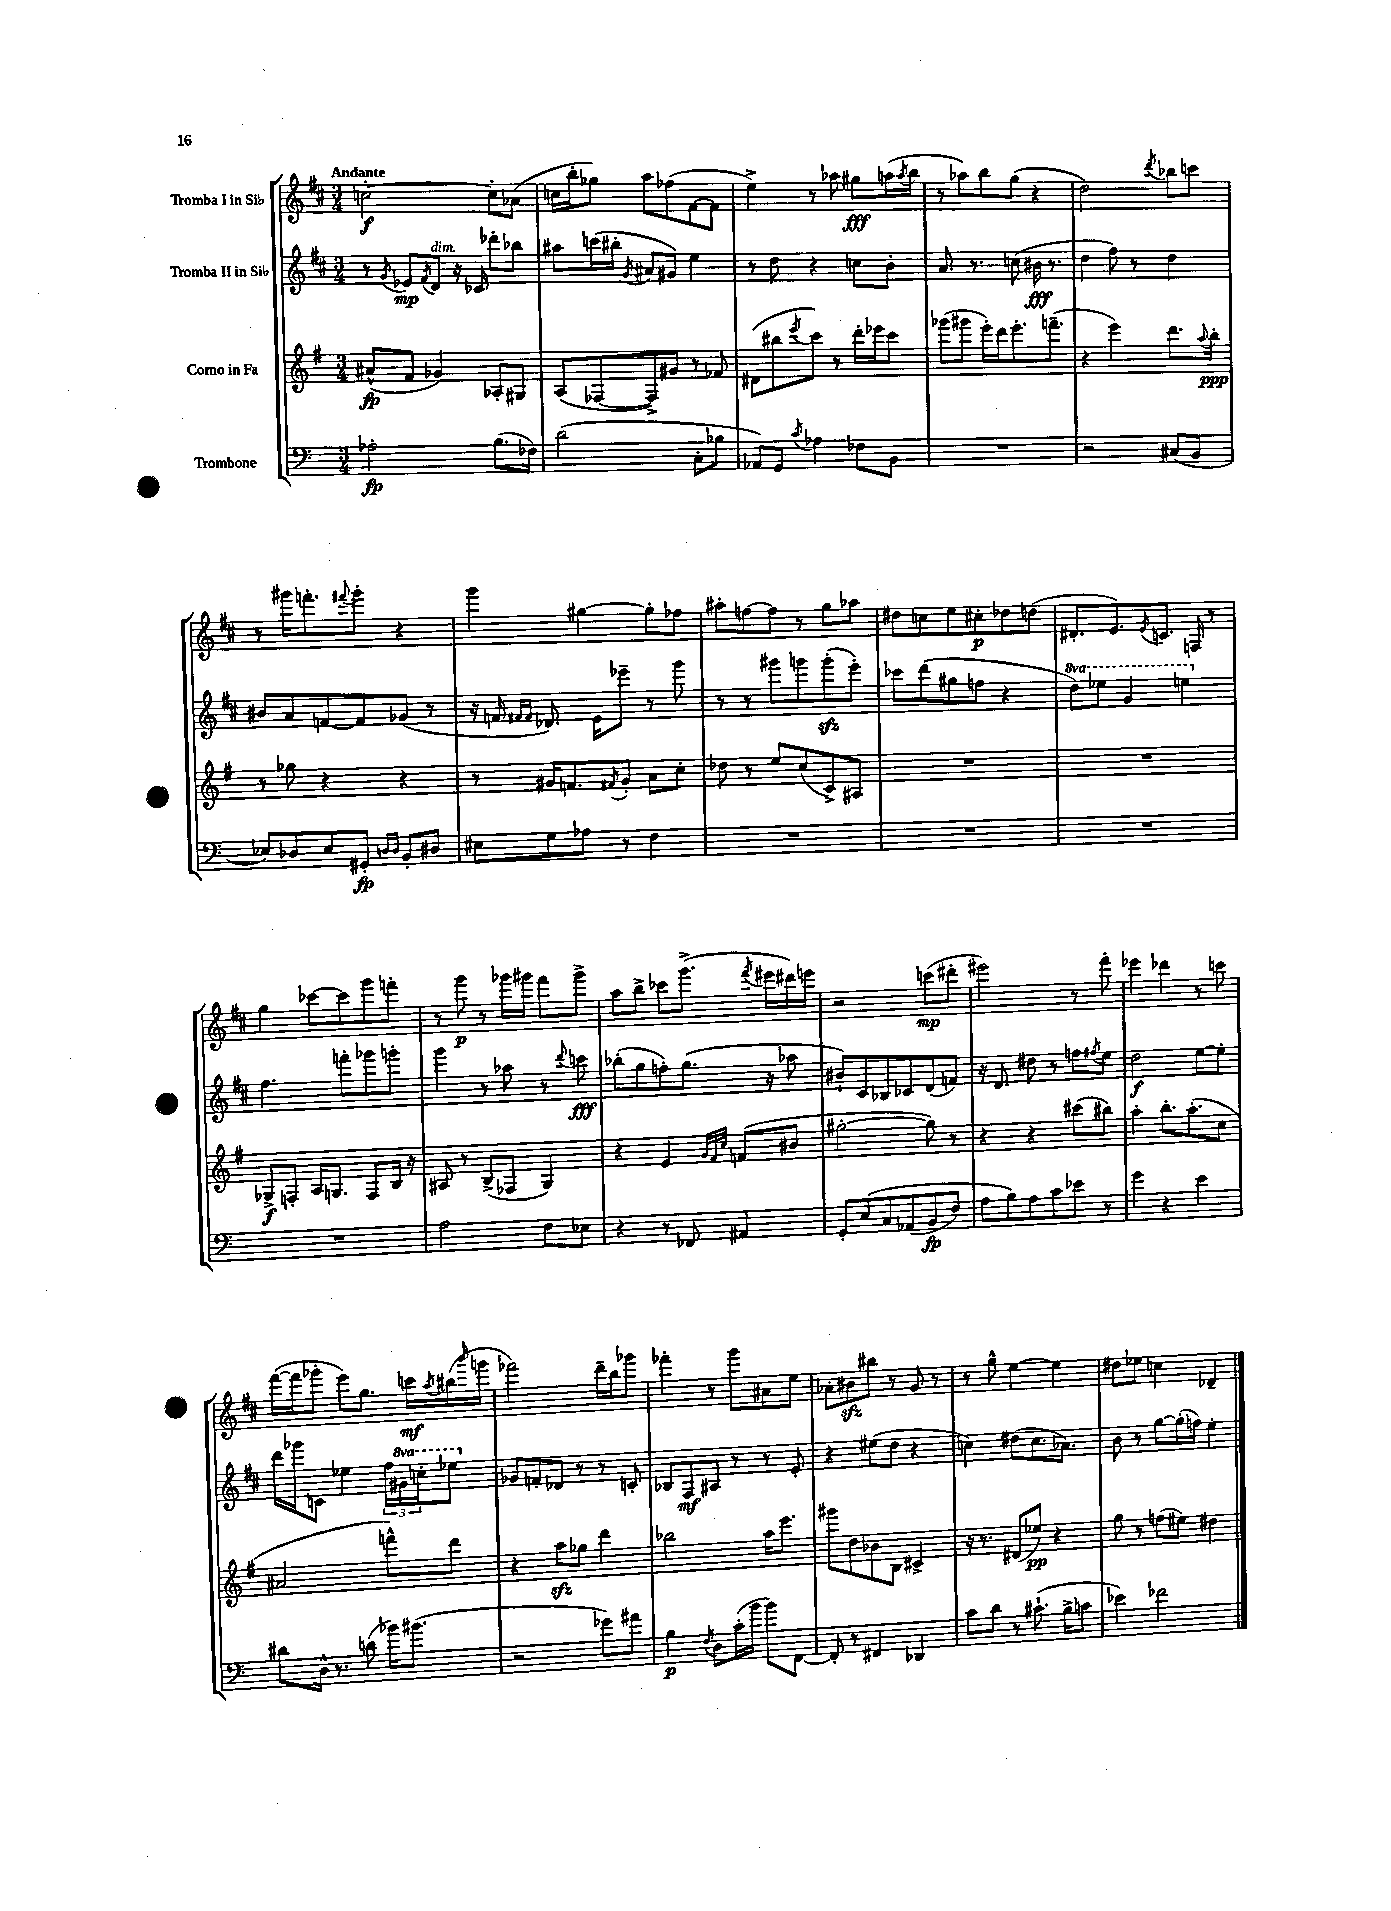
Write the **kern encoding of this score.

**kern	**kern	**kern	**kern
*staff4	*staff3	*staff2	*staff1
*clefF4	*clefG2	*clefG2	*clefG2
*k[]	*k[f#]	*k[f#c#]	*k[f#c#]
*M3/4	*M3/4	*M3/4	*M3/4
2A-'\	(8a#^^/L	8r	[2cc'\
.	.	8qg/	.
.	8f#/J	8e-/L	.
.	.	8qf#/	.
.	4g-/)	8d/J	.
.	.	16r	.
.	.	16c-/	.
(8.B\L	8A-'/L	8ddd-'\L	8cc'\]L
.	8G#/J	8bb-\J	(8a-\J
16F-\Jk)	.	.	.
=	=	=	=
(2d\	(8A/L	8aa#\L	16cc\LL
.	.	.	16bb'\J
.	[8F-/	(16ccc\L	8gg-\J)
.	.	16bb#'\JJ	.
.	.	8qg/	.
.	8F-^/])	8a#/L	8aa\L
.	8g#/J	8g#/J)	(8ff-\
8C'\L	8r	4ee\	[8f#\
8B-\J	8f-/	.	8f#\]J
=	=	=	=
8AA-/L)	(8d#\L	8r	4ee^\)
8GG/J	8bb#\	8dd\	.
8qc/	8qeee/	.	.
4A-\	8ccc\J)	4r	8r
.	8r	.	8aa-\
8F-\L	16ddd'\LL	8cc\L	8gg#\L
.	16eee-\J	.	.
8BB\J	8ccc\J	8b'\J	(16aa\L
.	.	.	8qaa/
.	.	.	16bb\JJ
=	=	=	=
2.r	(8ggg-\L	8.a/	8r
.	8ggg#\J	.	8aa-\L)
.	.	8.r	.
.	16eee'\LL)	.	8bb\
.	16ddd\J	.	.
.	8.eee'\	(8cc\	(8gg\J
.	.	16b#\	4r
.	(8.fff~\J	8.r	.
=	=	=	=
2r	4r	4dd\	2dd\)
.	4eee\)	8ff#\)	.
.	.	8r	.
.	.	.	8qddd/
(8C#/L	8.ddd\L	4dd\	8bb-\L
8BB/J	.	.	8ccc\J
.	8qqaa/	.	.
.	16bb'\Jk	.	.
=	=	=	=
8E-/L)	8r	8b#/L	8r
8D-/	8gg-\	8a/	16ggg#\LK
.	.	.	8.fff'\
8E-/	4r	[8f/	.
.	.	.	8qqfff#/
8GG#'/J	.	8f/]	8ggg#'\J
16qqD/LL	.	.	.
16qqD/JJ	.	.	.
8BB'/L	4r	(8g-/J	4r
8D#/J	.	8r	.
=	=	=	=
8E#\L	8r	16r	4ggg\
.	.	16f/	.
.	.	16qqf#/LL	.
.	.	16qqf#/JJ	.
8G\	16g#/LK	8.d-/)	.
.	8.f/	.	.
8A-\J	.	.	[4gg#\
.	.	16e\LK	.
.	8qf#/	.	.
8r	8g#'/J	8eee-~\J	.
4F\	8a\L	8r	8gg#'\]L
.	8cc'\J	8ggg\	8ff-\J
=	=	=	=
2.r	8dd-\	8r	8aa#'\L
.	8r	8r	[8ff\
.	8ee/L	8ggg#\L	8ff\]J
.	(8cc/	8ggg\	8r
.	8c^/)	(8ggg'\	8gg\L
.	8A#/J	8eee'\J)	8aa-\J
=	=	=	=
2.r	2.r	8ccc-\L	8dd#\L
.	.	(8ddd\	8cc\
.	.	8gg#\	8ee\
.	.	8ff\J	8cc#'\
.	.	4r	8dd-\
.	.	.	(8dd\J
=	=	=	=
2.r	2.r	8ddd\L)	8.d#'/L
.	.	8eee-\J	.
.	.	.	8.e/)
.	.	4gg/	.
.	.	.	8qe/
.	.	.	8.c/J
.	.	4eee\	.
.	.	.	16F/
.	.	.	8r
=	=	=	=
2.r	8G-^/L	4.ff#\	4gg\
.	8F'/J	.	.
.	16A/LK	.	[8ccc-\L
.	8.G/J	.	.
.	.	8fff'\L	8ccc-\]
.	8F/L	8ggg-\	8ggg\
.	16B/Jk	8ggg'\J	8fff'\J
.	16r	.	.
=	=	=	=
2A\	8A#/	4ggg\	8r
.	8r	.	8ggg\
.	(8B^/L	8r	8r
.	8F-/J	8aa-\	16ggg-\LL
.	.	.	16ggg#\JJ
8F\L	4G/)	8r	8fff#\L
.	.	8qqddd/	.
8E-\J	.	8ccc\	8ggg#^\J
=	=	=	=
4r	4r	(8bb-'\L	8aa\L
.	.	8gg\	8bb^\J
8r	4e/	8ff'\)	8ccc-\L
8FF-/	.	(8.gg\J	(8.ggg^\J
.	32qqg/LLL	.	.
.	32qqf#/	.	.
.	32qqcc/JJJ	.	.
4AA#/	(8f/L	.	.
.	.	.	8qfff#/
.	.	16r	16eee#\LL
.	8b#/J	8aa-\	16ddd#\)
.	.	.	16eee\JJ
=	=	=	=
8GG'/L	[2gg#'\	8b#`/L)	2r
&(8E/	.	8c#/	.
8C/	.	8B-/	.
(8AA-/	.	8c-/	.
8BB/	8gg#\])	(8d/	(8ccc\L
8F/J)	8r	8f/J)	8ddd#'\J
=	=	=	=
8A\L	4r	16r	2eee#\)
.	.	8.d/	.
8B\&)	.	.	.
8A\	4r	8dd#\	.
8c\	.	8r	.
8e-\J	(8ccc#\L	8ff\L	8r
.	.	8qff#/	.
8r	8bb#\J)	8ee\J	8fff#'\
=	=	=	=
4g\	4aa'\	2dd\	4eee-\
4r	8.bb'\L	.	4ddd-\
.	(8.aa'\	.	.
4e\	.	[8ee\L	8r
.	8cc\J	8ee'\]J	8ccc\
=	=	=	=
8d#\L	2a#/	16ddd\LL	([16fff#\LL
.	.	16ggg-\J	16fff#\]J
16D^^\Jk	.	8c\J	8ggg-'\J
8.r	.	.	.
.	.	4ee-\	8eee\L)
(8d\	.	.	8.gg\J
16b-\LK)	8fff^^\L)	24ff#\LL	.
.	.	24gg#\	.
(8.b#\J	.	.	16ccc\LL
.	.	24ccc'\J	.
.	.	.	8qaa/
.	8ddd\J	8eee-\J	(16bb#\
.	.	.	16qqbbb/
.	.	.	16ggg\JJ
=	=	=	=
2r	4r	8g-/L	2fff-\)
.	.	8f'/	.
.	8aa\L	8d-/J	.
.	8gg-\J	8r	.
8g-\L)	4ddd\	8r	16ddd~\LL
.	.	.	16bb\J
8a#\J	.	8c'/	8ggg-\J
=	=	=	=
4B\	2bb-\	8B-/L	4fff-'\
.	.	8F#/	.
8qF/	.	.	.
8D\L	.	8A#/J	8r
(16c'\L	.	8r	8ggg\L
16b\JJ	.	.	.
8b\L)	16aa\LK	8r	8a#\
.	8.eee\J	.	.
[8FF\J	.	8e'/	8ee\J
=	=	=	=
8FF'/]	8ggg#\L	4r	8a-'\L
8r	8dd\	.	8b#\
4FF#/	8b-\	(8ee#\L	8bb#\J
.	8B\J	8dd\J	8r
4DD-/	4c#^/	4r	8g/
.	.	.	8r
=	=	=	=
8c\L	16r	4cc\)	8r
.	8.r	.	.
8d\J	.	.	8gg^^\
8r	(8d#/L	(8dd#\L	[4ee\
(8.c#`\	8ee-/J)	8.cc\	.
.	4r	.	4ee\]
16B^\LK	.	8.a-\J)	.
8c\J	.	.	.
=	=	=	=
4e-\)	8gg\	8b\	8dd#\L
.	8r	8r	8ee-\J
2f-\	(8ff\L	[8gg\L	4cc\
.	8ee#\J)	(16gg'\]L	.
.	.	16ff\JJ)	.
.	4dd#\	4ee'\	4d-~/
==	==	==	==
*-	*-	*-	*-
